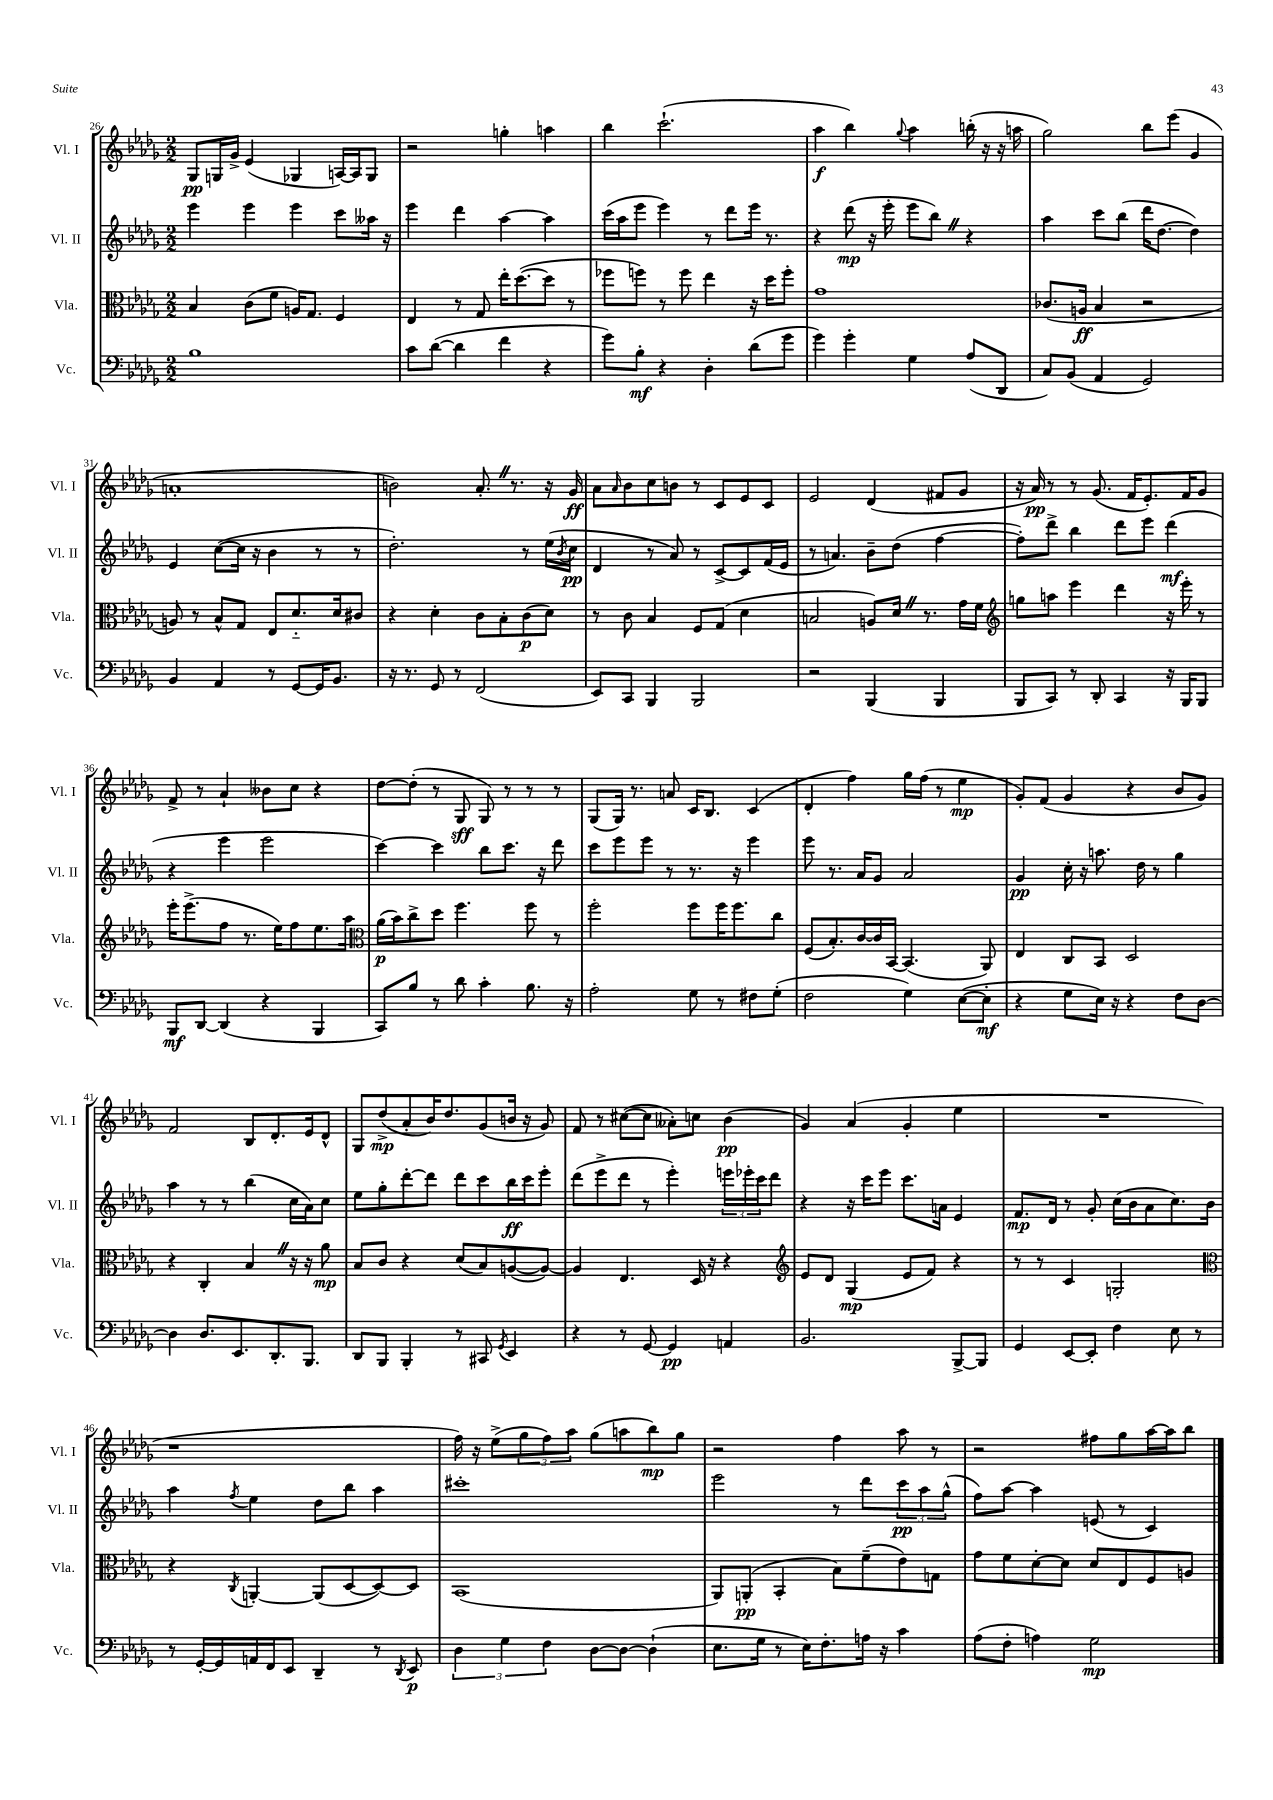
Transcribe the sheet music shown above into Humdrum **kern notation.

**kern	**dynam	**kern	**dynam	**kern	**dynam	**kern	**dynam
*part4	*part4	*part3	*part3	*part2	*part2	*part1	*part1
*staff4	*staff4	*staff3	*staff3	*staff2	*staff2	*staff1	*staff1
*I"Vc.	*	*I"Vla.	*	*I"Vl. II	*	*I"Vl. I	*
*I'Vc.	*	*I'Vla.	*	*I'Vl. II	*	*I'Vl. I	*
*clefF4	*	*clefC3	*	*clefG2	*	*clefG2	*
*k[b-e-a-d-g-]	*	*k[b-e-a-d-g-]	*	*k[b-e-a-d-g-]	*	*k[b-e-a-d-g-]	*
*M2/2	*	*M2/2	*	*M2/2	*	*M2/2	*
=26	=26	=26	=26	=26	=26	=26	=26
1B-	.	4B-/	.	4eee-\	.	8G-/L	pp
.	.	.	.	.	.	16Gn/L	.
.	.	.	.	.	.	16g-^/JJ	.
.	.	(8c\L	.	4eee-\	.	(4e-/	.
.	.	8f\J	.	.	.	.	.
.	.	16An/KL)	.	4eee-\	.	4G-X/	.
.	.	8.G-/J	.	.	.	.	.
.	.	4F/	.	8ccc\L	.	[16An/LL)	.
.	.	.	.	.	.	16A/J]	.
.	.	.	.	16aa--X\Jk	.	8G-/J	.
.	.	.	.	16r	.	.	.
=27	=27	=27	=27	=27	=27	=27	=27
8c\L	.	4E-/	.	4eee-\	.	2r	.
([8d-\J	.	.	.	.	.	.	.
4d-\]	.	8r	.	4ddd-\	.	.	.
.	.	8G-/	.	.	.	.	.
4f\	.	16ee-'\KL	.	[4aa-\	.	4ggn'\	.
.	.	([8.dd-\	.	.	.	.	.
4r	.	8dd-\J]	.	4aa-\]	.	4aan\	.
.	.	8r	.	.	.	.	.
=28	=28	=28	=28	=28	=28	=28	=28
8g-\L)	.	8ff-X\L	.	(16ccc\LL	.	4bb-\	.
.	.	.	.	16aa-\J	.	.	.
8B-'\J	mf	8ffn\J)	.	8eee-\J	.	.	.
4r	.	8r	.	4eee-\)	.	(2.ccc`\	.
.	.	8ff\	.	.	.	.	.
4D-'\	.	4ee-\	.	8r	.	.	.
.	.	.	.	8ddd-\L	.	.	.
(8d-\L	.	16r	.	16eee-\Jk	.	.	.
.	.	16dd-\KL	.	8.r	.	.	.
8g-\J	.	8ff'\J	.	.	.	.	.
=29	=29	=29	=29	=29	=29	=29	=29
4g-\)	.	1g-	.	4r	.	4aa-\	f
4g-'\	.	.	.	(8ddd-\	mp	4bb-\)	.
.	.	.	.	16r	.	.	.
.	.	.	.	16eee-'\	.	.	.
.	.	.	.	.	.	8qqgg-/	.
4G-\	.	.	.	8eee-\L	.	4aa-\	.
.	.	.	.	8bb-Z\J)	.	.	.
(8A-/L	.	.	.	4r	.	(16bbn'\	.
.	.	.	.	.	.	16r	.
8DD-/J	.	.	.	.	.	16r	.
.	.	.	.	.	.	16aan\	.
=30	=30	=30	=30	=30	=30	=30	=30
8C/L)	.	(8.c-X/L	.	4aa-\	.	2gg-\)	.
(8BB-/J	.	.	.	.	.	.	.
.	.	16An/Jk	ff	.	.	.	.
4AA-/	.	4B-/	.	8ccc\L	.	.	.
.	.	.	.	(8bb-\J	.	.	.
2GG-/)	.	2r	.	16ddd-\KL	.	8bb-\L	.
.	.	.	.	[8.dd-\J	.	.	.
.	.	.	.	.	.	(8eee-\J	.
.	.	.	.	4dd-\])	.	4g-/	.
!!LO:LB:g=z
=31	=31	=31	=31	=31	=31	=31	=31
4BB-/	.	8An/)	.	4e-/	.	1an'	.
.	.	8r	.	.	.	.	.
4AA-/	.	8B-^^/L	.	([8cc\L	.	.	.
.	.	8G-/J	.	16cc\Jk]	.	.	.
.	.	.	.	16r	.	.	.
8r	.	8E-/L	.	4b-\	.	.	.
[8GG-/L	.	8.d-/	.	.	.	.	.
16GG-/K]	.	.	.	8r	.	.	.
8.BB-/J	.	16d-/k	.	.	.	.	.
.	.	8c#X/J	.	8r	.	.	.
=32	=32	=32	=32	=32	=32	=32	=32
16r	.	4r	.	2.dd-'\)	.	2bn\)	.
8.r	.	.	.	.	.	.	.
8GG-/	.	4d-'\	.	.	.	.	.
8r	.	.	.	.	.	.	.
(2FF/	.	8c\L	.	.	.	8.a-'Z/	.
.	.	8B-'\	.	.	.	.	.
.	.	.	.	.	.	8.r	.
.	.	(8c\	p	8r	.	.	.
.	.	8d-\J)	.	(16ee-\LL	.	16r	.
.	.	.	.	8qb-/	.	.	.
.	.	.	.	16cc\JJ	pp	16g-/	ff
=33	=33	=33	=33	=33	=33	=33	=33
8EE-/L)	.	8r	.	4d-/	.	8a-\L	.
.	.	.	.	.	.	16qqa-/	.
8CC/J	.	8c\	.	.	.	8b-\	.
4BBB-/	.	4B-/	.	8r	.	8cc\	.
.	.	.	.	8a-/)	.	8bn\J	.
2BBB-/	.	8F/L	.	8r	.	8r	.
.	.	(8G-/J	.	[8c^/L	.	8c/L	.
.	.	4d-\	.	8c/]	.	8e-/	.
.	.	.	.	(16f/L	.	8c/J	.
.	.	.	.	16e-/JJ	.	.	.
=34	=34	=34	=34	=34	=34	=34	=34
2r	.	2Bn/	.	8r	.	2e-/	.
.	.	.	.	4.an/)	.	.	.
(4BBB-/	.	8An/L)	.	8b-~\L	.	(4d-/	.
.	.	16d-Z/Jk	.	(8dd-\J	.	.	.
.	.	8.r	.	.	.	.	.
4BBB-/	.	.	.	[4ff\	.	8f#X/L	.
.	.	16g-\LL	.	.	.	8g-/J	.
.	.	16f\JJ	.	.	.	.	.
=35	=35	=35	=35	=35	=35	=35	=35
*	*	*clefG2	*	*	*	*	*
8BBB-/L	.	8ggn\L	.	8ff'\L])	.	16r	.
.	.	.	.	.	.	16a-/)	pp
8CC/J)	.	8aan\J	.	8ddd-^\J	.	8r	.
8r	.	4eee-\	.	4bb-\	.	8r	.
8DD-'/	.	.	.	.	.	(8.g-/	.
4CC/	.	4ddd-\	.	8ddd-\L	.	.	.
.	.	.	.	.	.	16f/KL	.
.	.	.	.	8eee-\J	.	8.e-'/)	.
16r	.	16r	.	(4ddd-\	mf	.	.
16BBB-/KL	.	16eee-'\	.	.	.	16f/K	.
8BBB-/J	.	8r	.	.	.	8g-/J	.
!!LO:LB:g=z
=36	=36	=36	=36	=36	=36	=36	=36
8BBB-/L	mf	16eee-'\KL	.	4r	.	8f^/	.
.	.	(8.eee-^\	.	.	.	.	.
[8DD-/J	.	.	.	.	.	8r	.
(4DD-/]	.	8ff\J	.	4eee-\	.	4a-`/	.
.	.	8.r	.	.	.	.	.
4r	.	.	.	2eee-\	.	8b--X\L	.
.	.	16ee-\KL)	.	.	.	.	.
.	.	8ff\	.	.	.	8cc\J	.
4BBB-/	.	8.ee-\	.	.	.	4r	.
.	.	16aa-\Jk	.	.	.	.	.
=37	=37	=37	=37	=37	=37	=37	=37
*	*	*clefC3	*	*	*	*	*
8CC/L)	.	(16a-\LL	p	[4ccc\)	.	[8dd-\L	.
.	.	16b-\J)	.	.	.	.	.
8B-/J	.	8cc^\	.	.	.	(8dd-'\J]	.
8r	.	8dd-\J	.	4ccc\]	.	8r	.
8d-\	.	4.ff\	.	.	.	8G-/	sff
4c'\	.	.	.	8bb-\L	.	8G-/)	.
.	.	.	.	8.ccc\J	.	8r	.
8.B-\	.	8ff\	.	.	.	8r	.
.	.	.	.	16r	.	.	.
.	.	8r	.	8ddd-\	.	8r	.
16r	.	.	.	.	.	.	.
=38	=38	=38	=38	=38	=38	=38	=38
2A-'\	.	2ff'\	.	8ccc\L	.	(8G-/L	.
.	.	.	.	8eee-\	.	16G-/Jk)	.
.	.	.	.	.	.	8.r	.
.	.	.	.	8eee-\J	.	.	.
.	.	.	.	8r	.	8an/	.
8G-\	.	8ff\L	.	8.r	.	16c/KL	.
.	.	.	.	.	.	8.B-/J	.
8r	.	16ff\K	.	.	.	.	.
.	.	8.ff\	.	16r	.	.	.
8F#X\L	.	.	.	4eee-\	.	(4c/	.
(8G-'\J	.	8cc\J	.	.	.	.	.
=39	=39	=39	=39	=39	=39	=39	=39
2F\	.	(8F/L	.	8eee-\	.	4d-'/	.
.	.	8.B-'/)	.	8.r	.	.	.
.	.	.	.	.	.	4ff\)	.
.	.	[16c/L	.	16a-/KL	.	.	.
.	.	16c/]	.	8g-/J	.	.	.
.	.	[16BB-/JJ	.	.	.	.	.
4G-\)	.	(4.BB-/]	.	2a-/	.	16gg-\LL	.
.	.	.	.	.	.	(16ff\JJ	.
.	.	.	.	.	.	8r	.
([8E-\L	.	.	.	.	.	4ee-\	mp
8E-'\J]	mf	8AA-/)	.	.	.	.	.
=40	=40	=40	=40	=40	=40	=40	=40
4r	.	4E-/	.	4g-/	pp	8g-'/L)	.
.	.	.	.	.	.	(8f/J	.
8G-\L	.	8C/L	.	16cc'\	.	4g-/	.
.	.	.	.	16r	.	.	.
16E-\Jk)	.	8BB-/J	.	8.aan\	.	.	.
16r	.	.	.	.	.	.	.
4r	.	2D-/	.	.	.	4r	.
.	.	.	.	16dd-\	.	.	.
.	.	.	.	8r	.	.	.
8F\L	.	.	.	4gg-\	.	8b-/L	.
[8D-\J	.	.	.	.	.	8g-/J)	.
!!LO:LB:g=z
=41	=41	=41	=41	=41	=41	=41	=41
4D-\]	.	4r	.	4aa-\	.	2f/	.
8.D-/L	.	4C'/	.	8r	.	.	.
.	.	.	.	8r	.	.	.
8.EE-/	.	.	.	.	.	.	.
.	.	4B-Z/	.	(4bb-\	.	8B-/L	.
8.DD-'/	.	.	.	.	.	8.d-'/	.
.	.	16r	.	16cc\LL	.	.	.
8.BBB-/J	.	16r	.	16a-\J)	.	16e-/k	.
.	.	8a-\	mp	8cc\J	.	8d-^^/J	.
=42	=42	=42	=42	=42	=42	=42	=42
8DD-/L	.	8B-/L	.	8ee-\L	.	8G-/L	.
8BBB-/J	.	8c/J	.	8gg-'\	.	(8dd-^/	mp
4BBB-'/	.	4r	.	[8ddd-'\	.	8a-'/	.
.	.	.	.	8ddd-\J]	.	16b-/K)	.
.	.	.	.	.	.	8.dd-/	.
8r	.	(8d-/L	.	8ddd-\L	.	.	.
8CC#X/	.	8B-/)	.	8ccc\	.	(8g-/	.
8qGG-/	.	.	.	.	.	.	.
4EE-/	.	([8An/	.	16bb-\L	ff	16bn/Jk	.
.	.	.	.	16ccc\J	.	16r	.
.	.	8A/J_)	.	8eee-'\J	.	8g-/)	.
=43	=43	=43	=43	=43	=43	=43	=43
4r	.	4A/]	.	(8ddd-\L	.	8f/	.
.	.	.	.	8eee-^\	.	8r	.
8r	.	4.E-/	.	8ddd-\J	.	([8cc#X\L	.
[8GG-/	.	.	.	8r	.	8cc#\J]	.
4GG-/]	pp	.	.	4eee-'\)	.	8a--X'\L)	.
.	.	16D-/	.	.	.	8ccn\J	.
.	.	16r	.	.	.	.	.
4AAn/	.	4r	.	24eeen\LL	.	(4b-\	pp
.	.	.	.	24eee-X'\	.	.	.
.	.	.	.	24ccc\J	.	.	.
.	.	.	.	8ddd-\J	.	.	.
=44	=44	=44	=44	=44	=44	=44	=44
*	*	*clefG2	*	*	*	*	*
2.BB-/	.	8e-/L	.	4r	.	4g-/)	.
.	.	8d-/J	.	.	.	.	.
.	.	(4G-/	mp	16r	.	(4a-/	.
.	.	.	.	16ccc\KL	.	.	.
.	.	.	.	8eee-\J	.	.	.
.	.	8e-/L	.	8.ccc\L	.	4g-'/	.
.	.	8f/J)	.	.	.	.	.
.	.	.	.	16an\Jk	.	.	.
[8BBB-^/L	.	4r	.	4e-/	.	4ee-\	.
8BBB-/J]	.	.	.	.	.	.	.
=45	=45	=45	=45	=45	=45	=45	=45
4GG-/	.	8r	.	8.f/L	mp	1r	.
.	.	8r	.	.	.	.	.
.	.	.	.	16d-/Jk	.	.	.
[8EE-/L	.	4c/	.	8r	.	.	.
8EE-'/J]	.	.	.	8g-'/	.	.	.
4F\	.	2Gn'/	.	(16cc\LL	.	.	.
.	.	.	.	16b-\J	.	.	.
.	.	.	.	8a-\	.	.	.
8E-\	.	.	.	8.cc\)	.	.	.
8r	.	.	.	.	.	.	.
.	.	.	.	16b-\Jk	.	.	.
!!LO:LB:g=z
=46	=46	=46	=46	=46	=46	=46	=46
*	*	*clefC3	*	*	*	*	*
8r	.	4r	.	4aa-\	.	1r	.
[16GG-'/LL	.	.	.	.	.	.	.
16GG-/]	.	.	.	.	.	.	.
.	.	8qC/	.	8qff/	.	.	.
16AAn/	.	[4AAn'/	.	4ee-\	.	.	.
16FF/J	.	.	.	.	.	.	.
8EE-/J	.	.	.	.	.	.	.
4DD-~/	.	(8AA/L]	.	8dd-\L	.	.	.
.	.	[8D-/	.	8bb-\J	.	.	.
8r	.	8D-/_)	.	4aa-\	.	.	.
8qDD-/	.	.	.	.	.	.	.
8EE-/	p	8D-/J]	.	.	.	.	.
=47	=47	=47	=47	=47	=47	=47	=47
6D-\	.	(1BB-	.	1ccc#X'	.	16ff\)	.
.	.	.	.	.	.	16r	.
.	.	.	.	.	.	(8ee-^\L	.
6G-\	.	.	.	.	.	.	.
.	.	.	.	.	.	12gg-\	.
6F\	.	.	.	.	.	12ff\)	.
.	.	.	.	.	.	12aa-\J	.
[8D-\L	.	.	.	.	.	(8gg-\L	.
8D-\J_	.	.	.	.	.	8aan\	.
(4D-`\]	.	.	.	.	.	8bb-\)	mp
.	.	.	.	.	.	8gg-\J	.
=48	=48	=48	=48	=48	=48	=48	=48
8.E-\L	.	8AA-/L)	.	2eee-\	.	2r	.
.	.	(8AAn'/J	pp	.	.	.	.
16G-\Jk	.	.	.	.	.	.	.
8r	.	4BB-'/	.	.	.	.	.
16E-\KL)	.	.	.	.	.	.	.
8.F'\	.	.	.	.	.	.	.
.	.	8B-\L)	.	8r	.	4ff\	.
16An\Jk	.	(8f~\	.	8ddd-\L	.	.	.
16r	.	.	.	.	.	.	.
4c\	.	8e-\)	.	12ccc\	pp	8aa-\	.
.	.	.	.	12aa-\	.	.	.
.	.	8Gn\J	.	.	.	8r	.
.	.	.	.	(12gg-^^\J	.	.	.
=49	=49	=49	=49	=49	=49	=49	=49
(8A-\L	.	8g-\L	.	8ff\L)	.	2r	.
8F'\J	.	8f\	.	[8aa-\J	.	.	.
4An\)	.	[8d-'\	.	4aa-\]	.	.	.
.	.	8d-\J]	.	.	.	.	.
2G-\	mp	8d-/L	.	(8en/	.	8ff#X\L	.
.	.	8E-/	.	8r	.	8gg-\	.
.	.	8F/	.	4c/)	.	[16aa-\L	.
.	.	.	.	.	.	16aa-\J]	.
.	.	8An/J	.	.	.	8bb-\J	.
==	==	==	==	==	==	==	==
*-	*-	*-	*-	*-	*-	*-	*-
